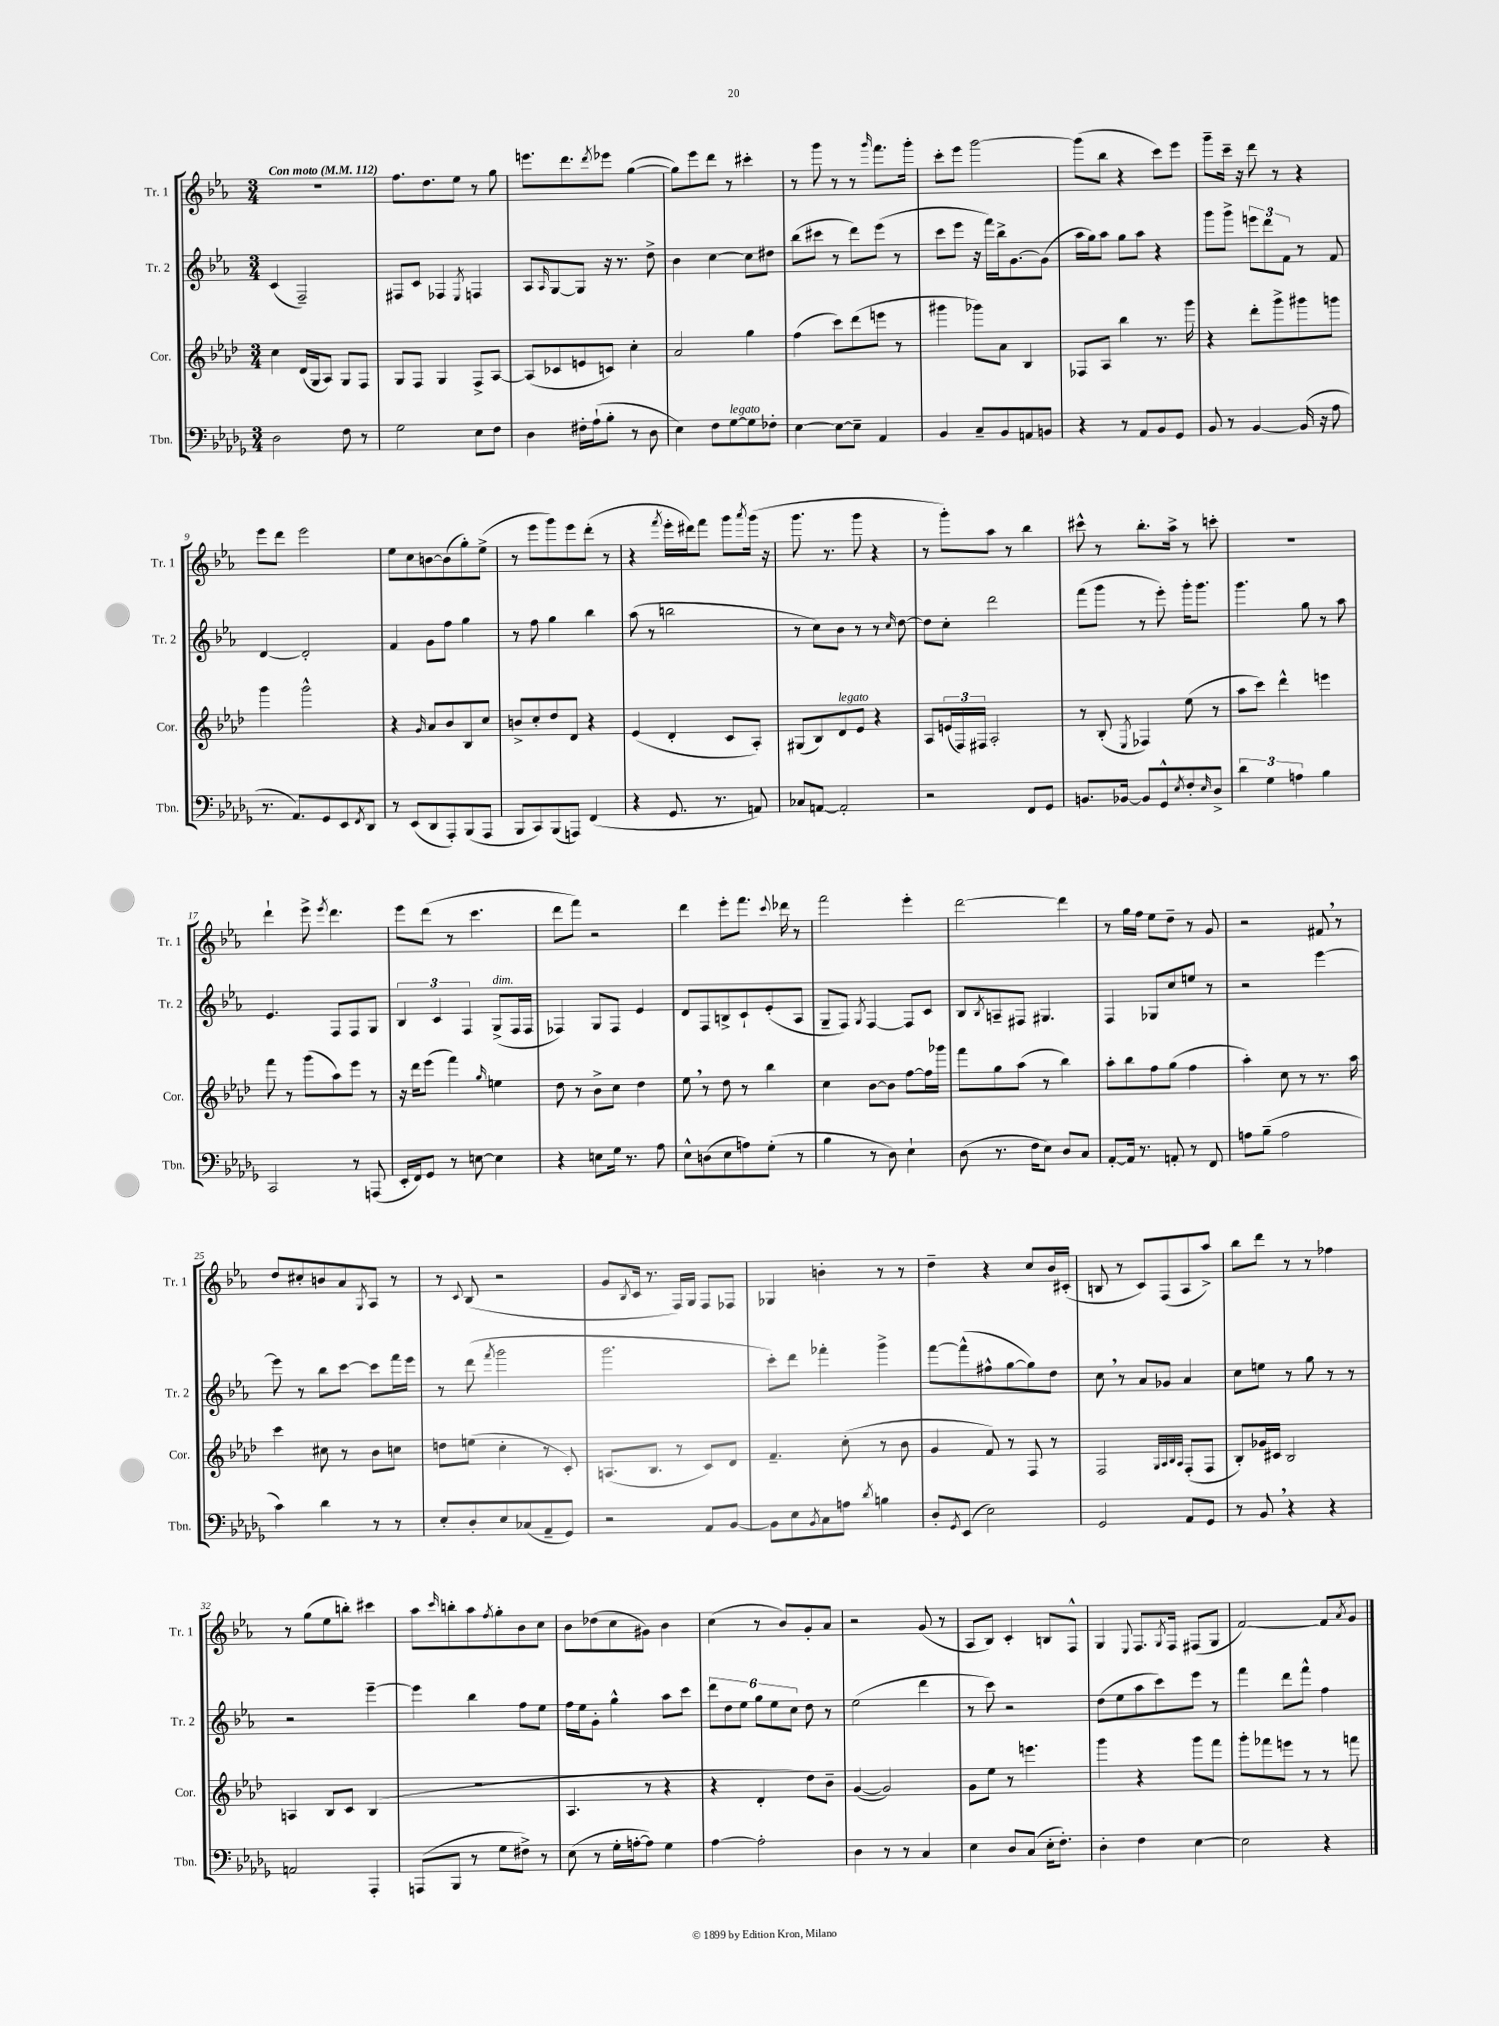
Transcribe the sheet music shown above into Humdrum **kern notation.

**kern	**kern	**kern	**kern
*staff4	*staff3	*staff2	*staff1
*clefF4	*clefG2	*clefG2	*clefG2
*k[b-e-a-d-g-]	*k[b-e-a-d-]	*k[b-e-a-]	*k[b-e-a-]
*M3/4	*M3/4	*M3/4	*M3/4
*MM112	*MM112	*MM112	*MM112
2D-	4cc	(4c	2.r
.	(16d-	2F~)	.
.	16G	.	.
.	8A-)	.	.
8F	8G	.	.
8r	8F	.	.
=	=	=	=
2G-	8G	8F#	8.ff
.	8F	8c	.
.	.	.	8.dd
.	4G	4F-	.
.	.	.	8ee-
.	.	8qE-	.
8E-	8F^	4F	8r
8F	[8A-	.	8gg
=	=	=	=
4D-	(8A-]	8A-	8.eee
.	.	16qqA-	.
.	8c-	[8G	.
.	.	.	8.ddd
16F#'	8e	8G]	.
(16A-`	.	.	.
.	.	.	8qddd
8B-'	8c)	16r	8eee-
.	.	8.r	.
8r	4cc'	.	([4gg
8D-	.	8dd^	.
=	=	=	=
4E-)	2a-	4b-	8gg])
.	.	.	8eee-
8F	.	[4cc	8ddd
[8G-	.	.	8r
8G-]	4gg	8cc]	4ccc#'
8F-'	.	8dd#	.
=	=	=	=
[4E-	(4ff	(8bb-	8r
.	.	8ccc#	8ggg
8E-_	8ccc)	8r	8r
8E-~]	(8ddd-	8ddd)	8r
.	.	.	16qqggg
4AA-	8eee	(8eee-	8.fff
.	8r	8r	.
.	.	.	16ggg'
=	=	=	=
4BB-	4ggg#	8ccc	8ccc'
.	.	8eee-	8eee-
8C~	8ggg-)	16r	[2ggg
.	.	16fff)	.
8BB-	8a-	16bb-^	.
.	.	[8.g	.
8AA	4B-	.	.
8BB	.	(8g]	.
=	=	=	=
4r	8F-	16aa-	(8ggg]
.	.	16gg)	.
.	8A-	8aa-	8bb-
8r	4bb-	8gg	4r
8AA-	.	8aa-	.
8BB-	8.r	4r	8ccc)
8GG-	.	.	8eee-
.	16ggg	.	.
=	=	=	=
8BB-	4r	8ggg	8ggg~
8r	.	8ggg^	16ccc~
.	.	.	16r
[4BB-	8ddd-'	12eee	8ddd
.	.	12ddd	.
.	8ggg^	.	8r
.	.	12f	.
(16BB-]	8ggg#	8r	4r
16r	.	.	.
8A-	8ggg	8f	.
=	=	=	=
8.r	4ggg	[4d	8eee-
.	.	.	8ddd
8.AA-)	.	.	.
.	2ggg^^	2d']	2eee-
8GG-	.	.	.
8EE-	.	.	.
8qFF	.	.	.
8DD-	.	.	.
=	=	=	=
8r	4r	4f	8ee-
(8EE-	.	.	8cc
.	16qqg	.	.
8DD-	8a-	8g	[8b
8AAA-')	8b-	8ff	(8b]
(8BBB-	8B-	4gg	8gg')
8AAA-	8cc	.	(8ee-^
=	=	=	=
8BBB-	8b^	8r	8r
8CC)	8cc'	8ff	8eee-
(8BBB-	8dd-	4gg	8ggg)
8AAA)	8d-	.	8eee-
(4FF	4r	4bb-	(8ddd'
.	.	.	8r
=	=	=	=
4r	(4e-	(8aa-	4r
.	.	8r	.
.	.	.	8qfff
8.GG-	4d-'	2bb	16eee-'
.	.	.	16ddd#)
.	.	.	8fff
8.r	.	.	.
.	8c	.	8ggg
.	.	.	8qaaa-
8AA)	8A-')	.	(16ggg
.	.	.	16r
=	=	=	=
8C-	(8G#	8r	8.ggg
[8AA	8B-)	8cc)	.
.	.	.	8.r
2AA']	8d-	8b-	.
.	8e-	8r	8ggg
.	4r	8r	4r
.	.	16qqcc	.
.	.	[8dd	.
=	=	=	=
2r	8A-	8dd]	8r
.	(24e	8cc'	8ggg')
.	24F)	.	.
.	24F#	.	.
.	2A-'	2ddd	8aa-
.	.	.	8r
8FF	.	.	4bb-
8GG-	.	.	.
=	=	=	=
8.BB	8r	(8fff	8ccc#^^
.	(8B-'	8ggg	8r
[16BB-	.	.	.
.	8qE-	.	.
8BB-]	4F-)	8r	8.bb-'
8GG-^^	.	8eee-')	.
.	.	.	16aa-^
8qE-	.	.	.
8F'	(8ee-	16ggg'	8r
.	.	8.ggg	.
16qqE-	.	.	.
8D-^	8r	.	8ccc'
=	=	=	=
6d-	8aa-	4.ggg	2.r
.	8ccc)	.	.
6G-	.	.	.
.	4ddd-^^	.	.
6A	.	.	.
.	.	8gg	.
4B-	4eee	8r	.
.	.	8aa-	.
=	=	=	=
2CC	8fff	4.e-	4ddd`
.	8r	.	.
.	(8ggg	.	8eee-^
.	.	.	8qeee-
.	8aa-)	8F	4.ddd
8r	8eee-	8F	.
(8AAA	8r	8G	.
=	=	=	=
16EE-'	16r	6B-	8eee-
16FF)	16ddd-	.	.
8GG-	(8eee-	.	(8ddd
.	.	6c	.
8r	4fff)	.	8r
.	.	6F	.
[8E	.	.	4.ccc
.	16qqgg	.	.
4E]	4ee	(8G^	.
.	.	16F	.
.	.	16F	.
=	=	=	=
4r	8dd-	4F-)	8ddd
.	8r	.	8fff)
8E	8b-^	8G	2r
16G-	8cc	8F-	.
8.r	.	.	.
.	4dd-	4e-	.
8A-	.	.	.
=	=	=	=
8E-^^	8ee-	8d	4ddd
(8D	8r	8F	.
8E-	8dd-	8B^	8eee-'
8A)	8r	8c`	8.fff
(8G-'	4bb-	(8e-'	.
.	.	.	8qqccc
.	.	.	16ddd-
8r	.	8A-	8r
=	=	=	=
4B-	4cc	8G~	2fff
.	.	8F)	.
.	.	8qG	.
8r	[8b-	[4F	.
8D-)	8b-]	.	.
4E-`	[8ff	8F]	4eee-'
.	16ff]	8c	.
.	16ggg-	.	.
=	=	=	=
(8D-	8fff	8B-	[2ddd
.	.	8qB-	.
8.r	8gg	8A~	.
.	(8aa-	8F#	.
16F	.	.	.
8E-)	8r	4.G#	.
8D-	4bb-)	.	4ddd]
8C	.	.	.
=	=	=	=
[8AA-'	8aa-'	4F	8r
16AA-]	8bb-	.	16gg
8.r	.	.	16ff
.	8ff	8G-	8ee-
8AA'	(8gg	8cc	8dd~
8r	4ff	8ee	8r
8FF	.	8r	8g
=	=	=	=
8A	4aa-')	2r	2r
(8B-~	.	.	.
2A	8cc	.	.
.	8r	.	.
.	8.r	[4eee-	8f#
.	.	.	8r
.	16aa-	.	.
=	=	=	=
4c)	4ccc	8eee-]	8dd
.	.	8r	8cc#'
4d-	8cc#	8bb-	8b
.	8r	[8ccc	8a-
.	.	.	8qG
8r	8b-	8ccc]	8A-
8r	8cc	16fff	8r
.	.	16eee-	.
=	=	=	=
8E-'	8dd	8r	8r
.	.	.	8qqc
8D-'	(8ee	(8ddd	(8B-
.	.	8qfff	.
8E-	4cc'	2ggg	2r
(8C-	.	.	.
8AA-~	8r	.	.
8GG-)	8c')	.	.
=	=	=	=
2r	(8.A	2.ggg	8g
.	.	.	8qB-
.	.	.	16c
.	8.B-	.	8.r
.	8r	.	16F)
.	.	.	16G
8AA-	8c)	.	8F
[8BB-	8d-	.	8F-
=	=	=	=
8BB-]	4.f~	8ccc')	4G-
8E-	.	8ddd	.
8qBB-	.	.	.
8C	.	4fff-'	4b'
8A	(8cc'	.	.
8qd-	.	.	.
4B	8r	4ggg^	8r
.	8b-	.	8r
=	=	=	=
8D-'	4g	[8fff	4dd~
8qGG-	.	.	.
(8EE-	.	(8fff^^]	.
2E-)	8f)	8ff#^^	4r
.	8r	[8gg	.
.	8F	8gg])	8cc
.	8r	8dd	16b-
.	.	.	(16c#'
=	=	=	=
2GG-	2F	8cc	8B
.	.	8r	8r
.	.	8a-	8c)
.	.	8g-	(8F
.	32qqG	.	.
.	32qqA-	.	.
.	32qqB-	.	.
.	32qqA-	.	.
8AA-	(8F'	4a-	8A-
8GG-	8F	.	8aa-^)
=	=	=	=
8r	8B-')	8cc	8bb-
8BB-	16g-	8ee	8ddd
.	16c#	.	.
4r	2B-	8r	8r
.	.	8gg	8r
4r	.	8r	4ff-
.	.	8r	.
=	=	=	=
2AA	4A	2r	8r
.	.	.	(8gg
.	8B-	.	8ee-
.	8c	.	8bb')
4AAA-'	(4B-	[4eee-~	4ccc#
=	=	=	=
(8AAA	2.r	4eee-]	8aa-
.	.	.	16qqccc
8BBB-	.	.	8bb'
8r	.	4bb-	8aa-
.	.	.	8qff
8G-	.	.	8gg'
8F#^)	.	8ff	8b-
8r	.	8ee-	8cc
=	=	=	=
(8E-	4.A-	16ff	8b-
.	.	16ee-	.
8r	.	8g'	(8dd-
16G-'	.	4gg^^	8cc
[16A'	.	.	.
8A])	8r	.	8g#)
4G-	4r	8aa-	4b-
.	.	8ccc	.
=	=	=	=
[4A-	4r	12ddd	(4cc
.	.	12dd	.
.	.	12ee-	.
2A-']	4d-'	12gg	8r
.	.	12ee-	.
.	.	.	8b-)
.	.	12cc	.
.	8dd-)	8dd	8g'
.	8b-~	8r	8a-
=	=	=	=
4D-	([4g	(2ee-	2r
8r	2g])	.	.
8r	.	.	.
4C	.	4ddd	(8g
.	.	.	8r
=	=	=	=
4E-	8g	8r	8A-
.	8ee-	8ccc)	8B-)
8D-	8r	2r	4c'
(8C	4.eee	.	.
16E-'	.	.	8B
8.F')	.	.	.
.	.	.	8F^^
=	=	=	=
4D-'	4ggg	(8dd	4G
.	.	8ee-	.
.	.	.	8qqE-
4F	4r	8aa-	8.F
.	.	8ccc)	.
.	.	.	8qG
.	.	.	16F
[4E-	8ggg	8eee-	(8F#
.	8fff	8r	8G
=	=	=	=
2E-]	8ggg'	4fff	[2f)
.	8fff-	.	.
.	8eee	8ddd	.
.	8r	8fff^^	.
4r	8r	4ff	8f]
.	.	.	8qa-
.	8fff	.	8g
==	==	==	==
*-	*-	*-	*-
